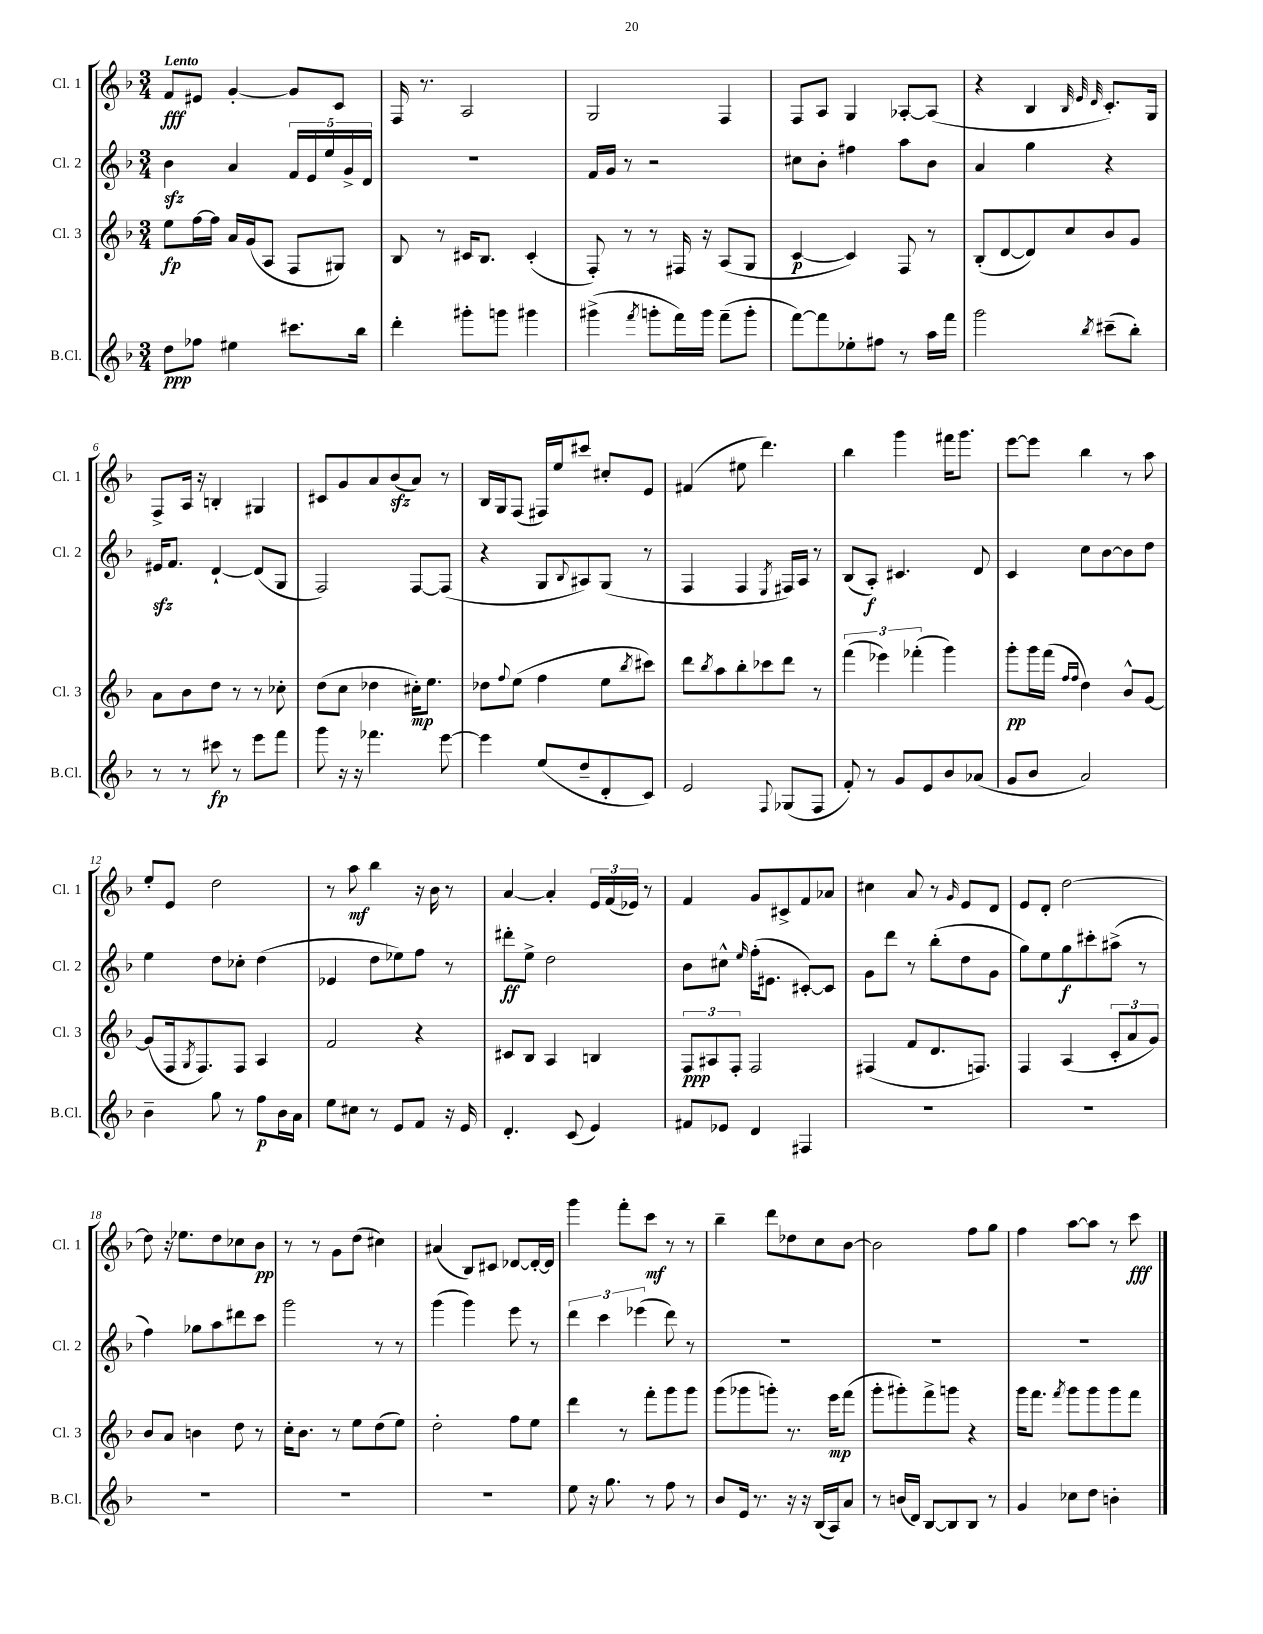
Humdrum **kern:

**kern	**kern	**kern	**kern
*staff4	*staff3	*staff2	*staff1
*clefG2	*clefG2	*clefG2	*clefG2
*k[b-]	*k[b-]	*k[b-]	*k[b-]
*M3/4	*M3/4	*M3/4	*M3/4
8dd\L	8ee\L	4b-\	8f/L
8ff-\J	[16ff\L	.	8e#/J
.	16ff\]JJ	.	.
4ee#\	16a/LL	4a/	[4g'/
.	(16g/J	.	.
.	8A/J	.	.
8.ccc#\L	8F/L	20f/LL	8g/]L
.	.	20e/	.
.	.	20ee/	.
.	8G#/J)	.	8c/J
.	.	20g^/	.
16bb-\Jk	.	.	.
.	.	20d/JJ	.
=	=	=	=
4ddd'\	8B-/	2.r	16F/
.	.	.	8.r
.	8r	.	.
8ggg#'\L	16c#/LK	.	2A/
.	8.B-/J	.	.
8ggg\J	.	.	.
4ggg#\	(4c#'/	.	.
=	=	=	=
(4ggg#^\	8F'/)	16f/LL	2G/
.	.	16g/JJ	.
.	8r	8r	.
8qfff/	.	.	.
8ggg'\L	8r	2r	.
16fff\L)	16F#/	.	.
16ggg\JJ	16r	.	.
(8fff~\L	(8A/L	.	4F/
8ggg'\J	8G/J	.	.
=	=	=	=
[8fff\L)	[4c/	8cc#\L	8F/L
8fff\]	.	8b-'\J	8A/J
8ee-'\	4c/])	4ff#\	4G/
8ff#\J	.	.	.
8r	8F/	8aa\L	[8A-'/L
16aa\LL	8r	8b-\J	(8A-/]J
16fff\JJ	.	.	.
=	=	=	=
2ggg\	(8B-'/L	4a/	4r
.	[8d/	.	.
.	8d/])	4gg\	4B-/
.	8cc/	.	.
.	.	.	32qqB-/
.	.	.	32qqe/
8qbb-/	.	.	32qqd/
(8ccc#~\L	8b-/	4r	8.c'/L)
8bb-'\J)	8g/J	.	.
.	.	.	16G/Jk
=	=	=	=
8r	8a\L	16e#/LK	8F^/L
.	.	8.f/J	.
8r	8b-\	.	16A/Jk
.	.	.	16r
8ccc#\	8dd\J	[4d`/	4B'/
8r	8r	.	.
8eee\L	8r	(8d/]L	4G#/
8fff\J	8cc-'\	8G/J	.
=	=	=	=
8ggg\	(8dd\L	2F/)	8c#/L
16r	8cc\J	.	8g/
16r	.	.	.
4.fff-\	4dd-\	.	8a/
.	.	.	(8b-/
.	16cc#'\LK)	[8F/L	8a/J)
.	8.ee\J	.	.
[8eee\	.	(8F/]J	8r
=	=	=	=
4eee\]	8dd-\L	4r	16B-/LL
.	.	.	16G/J
.	8qqff/	.	.
.	(8ee\J	.	(8F/J
(8ee/L	4ff\	8G/L	16F#/LL)
.	.	.	16ee/J
.	.	8qqB-/	.
8dd~/	.	8A#/)	8ccc#/J
8d'/	8ee\L	(8G/J	8cc#'/L
.	8qbb-/	.	.
8c/J)	8ccc#\J)	8r	8e/J
=	=	=	=
2e/	8ddd\L	4F/	(4f#/
.	8qbb-/	.	.
.	8aa\	.	.
.	8bb-'\	4F/	8ee#\
.	8ccc-\	.	4.ddd\)
8qqF/	.	8qE/	.
(8G-/L	8ddd\J	16F#/LL)	.
.	.	16A/JJ	.
8F/J	8r	8r	.
=	=	=	=
8f'/)	(6fff\	(8B-/L	4bb-\
8r	.	8A'/J)	.
.	6eee-\)	.	.
8g/L	.	4.c#/	4ggg\
.	(6fff-'\	.	.
8e/	.	.	.
8b-/	4ggg\)	.	16fff#\LK
.	.	.	8.ggg\J
(8a-/J	.	8d/	.
=	=	=	=
8g/L	8ggg'\L	4c/	[8eee\L
8b-/J	16ggg\L	.	8eee\]J
.	(16fff\JJ	.	.
.	16qqff/LL	.	.
.	16qqff/JJ	.	.
2a/)	4dd\)	8cc\L	4bb-\
.	.	[8b-\	.
.	8b-^^/L	8b-\]	8r
.	[8g/J	8dd\J	8aa\
=	=	=	=
4b-~\	(8g/]L	4ee\	8ee'/L
.	16F/k	.	8e/J
.	8qG/	.	.
.	8.F/)	.	.
8gg\	.	8dd\L	2dd\
8r	8F/J	8cc-'\J	.
8ff\L	4A/	(4dd\	.
16b-\L	.	.	.
16a\JJ	.	.	.
=	=	=	=
8ee\L	2f/	4e-/	8r
8cc#\J	.	.	8aa\
8r	.	8dd\L	4bb-\
8e/L	.	8ee-\)	.
8f/J	4r	8ff\J	16r
.	.	.	16b-\
16r	.	8r	8r
16e/	.	.	.
=	=	=	=
4.d'/	8c#/L	8ddd#'\L	[4a/
.	8B-/J	8ee^\J	.
.	4A/	2dd\	4a'/]
(8c/	.	.	.
4e/)	4B/	.	24e/LL
.	.	.	(24f/
.	.	.	24e-/JJ)
.	.	.	8r
=	=	=	=
8f#/L	12F/L	8b-\L	4f/
.	12A#/	.	.
8e-/J	.	8cc#^^\J	.
.	12F'/J	.	.
.	.	16qqee/	.
4d/	2F/	(16ff'\LK	8g/L
.	.	8.e#\J	.
.	.	.	8c#^/
4F#/	.	[8c#'/L)	8f/
.	.	8c#/]J	8a-/J
=	=	=	=
2.r	(4F#/	8g\L	4cc#\
.	.	8ddd\J	.
.	8f/L	8r	8a/
.	8.d/	(8bb-'\L	8r
.	.	.	16qqg/
.	.	8dd\	8e/L
.	8.F/J)	.	.
.	.	8g\J	8d/J
=	=	=	=
2.r	4F/	8gg\L)	8e/L
.	.	8ee\	8d'/J
.	(4A/	8gg\	[2dd\
.	.	8ccc#'\	.
.	12c'/L	(8aa#^\J	.
.	12a/	.	.
.	.	8r	.
.	12g/J)	.	.
=	=	=	=
2.r	8b-/L	4ff\)	8dd\]
.	8a/J	.	16r
.	.	.	8.ee-\L
.	4b\	8gg-\L	.
.	.	8aa\	8dd\
.	8dd\	8ddd#\	8cc-\
.	8r	8ccc\J	8b-\J
=	=	=	=
2.r	16cc'\LK	2ggg\	8r
.	8.b-\J	.	.
.	.	.	8r
.	8r	.	8g\L
.	8ee\L	.	(8dd\J
.	(8dd\	8r	4cc#\)
.	8ee\J)	8r	.
=	=	=	=
2.r	2dd'\	(4ggg\	(4a#/
.	.	4ggg\)	8B-/L)
.	.	.	8c#/J
.	8ff\L	8eee\	[8d-/L
.	8ee\J	8r	16d-'/_L
.	.	.	16d-/]JJ
=	=	=	=
8ee\	4ddd\	6ddd\	4ggg\
16r	.	.	.
.	.	6ccc\	.
8.gg\	.	.	.
.	8r	.	8fff'\L
.	.	(6eee-\	.
8r	8fff'\L	.	8ccc\J
8ff\	8ggg\	8ddd\)	8r
8r	8ggg\J	8r	8r
=	=	=	=
8b-/L	(8ggg\L	2.r	4bb-~\
16e/Jk	8ggg-\	.	.
8.r	.	.	.
.	8ggg'\J)	.	8ddd\L
16r	8.r	.	8dd-\
16r	.	.	.
(16B-/LL	.	.	8cc\
16A/J)	16eee\LK	.	.
8a/J	(8fff\J	.	[8b-\J
=	=	=	=
8r	8ggg'\L	2.r	2b-\]
(16b/LL	8ggg#'\)	.	.
16d/JJ)	.	.	.
[8B-/L	8fff^\	.	.
8B-/]	8ggg\J	.	.
8B-/J	4r	.	8ff\L
8r	.	.	8gg\J
=	=	=	=
4g/	16ggg\LK	2.r	4ff\
.	8.fff\J	.	.
.	8qfff/	.	.
8cc-\L	8ggg\L	.	[8aa\L
8dd\J	8ggg\	.	8aa\]J
4b'\	8ggg\	.	8r
.	8fff\J	.	8ccc\
==	==	==	==
*-	*-	*-	*-
